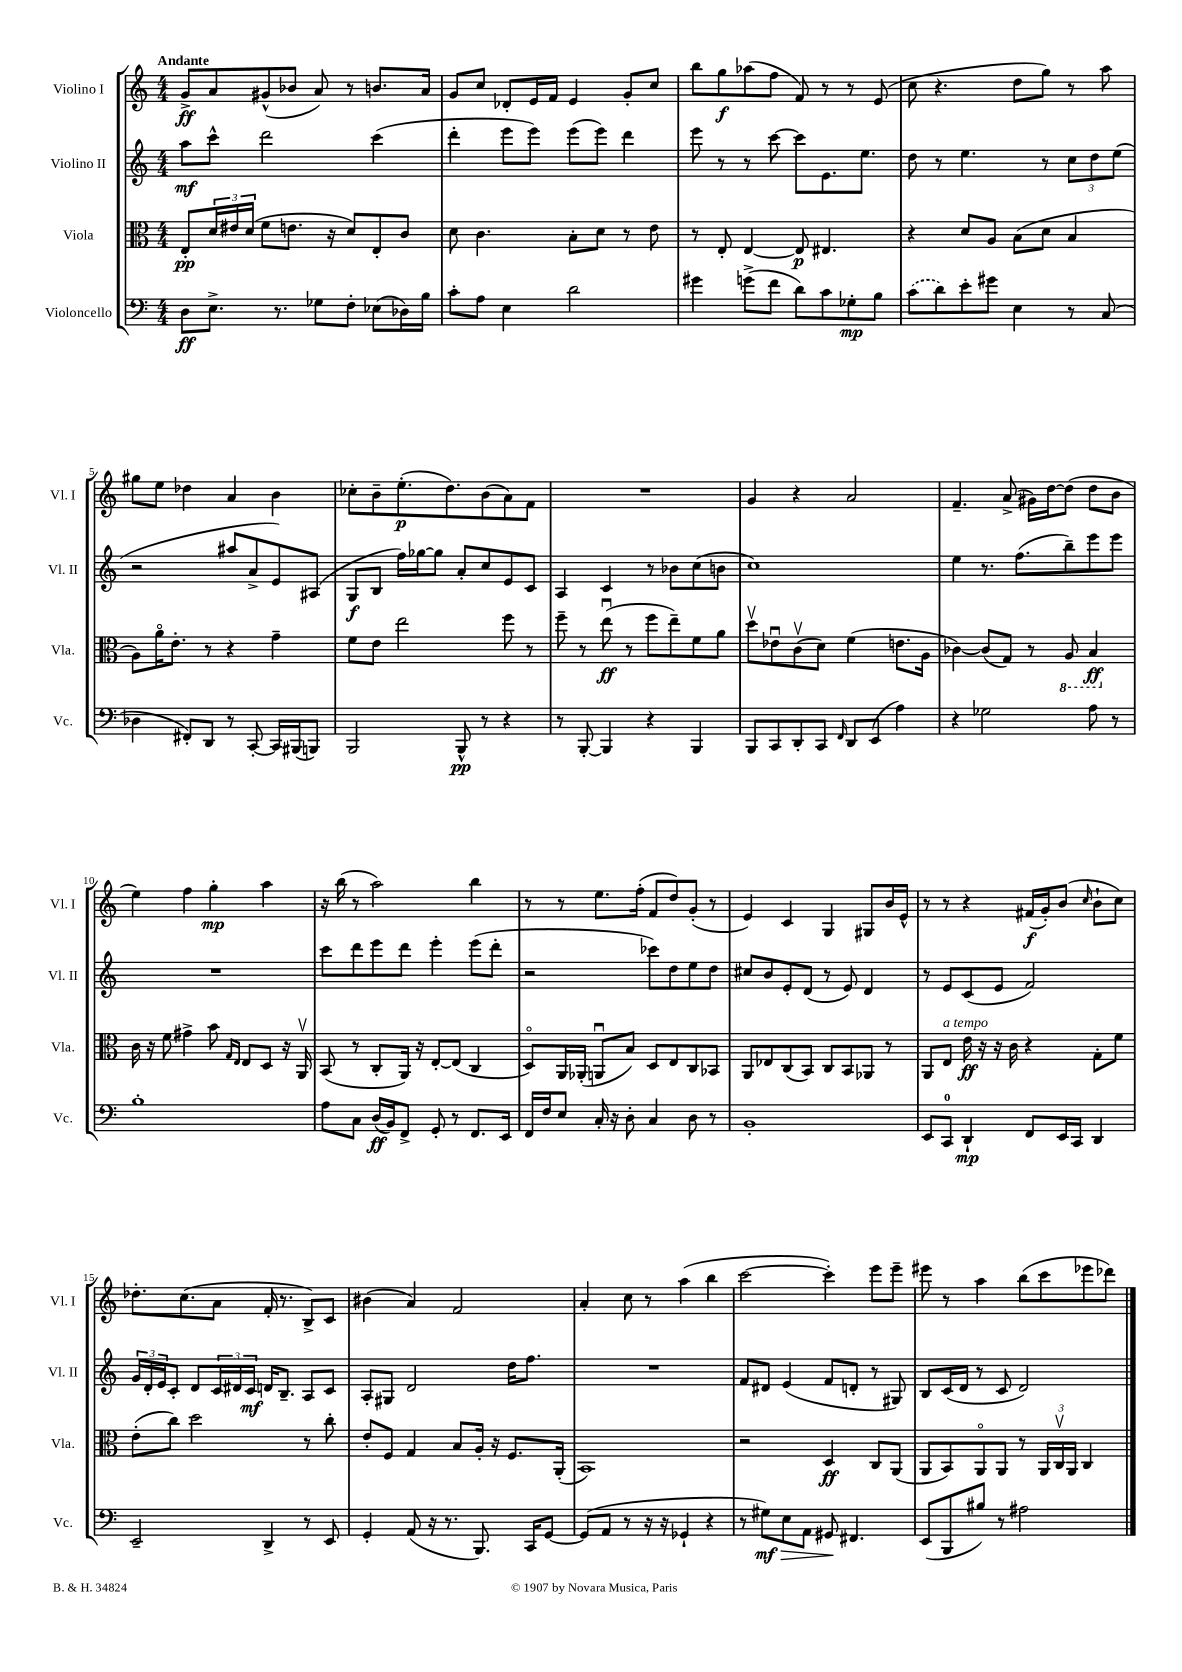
<<
\new StaffGroup <<
\new Staff = "s0" \with { instrumentName = "Violino I" shortInstrumentName = "Vl. I" } {
    \clef treble \key c \major \numericTimeSignature \time 4/4 \tempo "Andante"
    g'8->\ff a'8 gis'8-^( bes'8 a'8) r8 b'8. a'16 |
    g'8 c''8 des'8-. e'16 f'16 e'4 g'8-. c''8 |
    b''8 g''8\f aes''8( f''8 f'8) r8 r8 e'8( |
    c''8 r4. d''8 g''8) r8 a''8 |
    gis''8 e''8 des''4 a'4 b'4 |
    ces''8-. b'8-- e''8.-.\p( d''8.) b'8( a'8) f'8 |
    R1 |
    g'4 r4 a'2 |
    f'4.-- a'8->( gis'16) d''16~ d''8( d''8 b'8 |
    e''4) f''4 g''4-.\mp a''4 |
    r16 b''16( r8 a''2) b''4 |
    r8 r8 e''8. f''16-.( f'8 d''8) g'8-.( r8 |
    e'4) c'4 g4 gis8 b'16 e'16-^ |
    r8 r8 r4 fis'16\f( g'16-.) b'8( \grace { c''16 } b'8-! c''8) |
    des''8.-. c''8.( a'8 f'16-. r8. b8->) c'8 |
    bis'4( a'4) f'2 |
    a'4-. c''8 r8 a''4( b''4 |
    c'''2~ c'''4-.) e'''8 e'''8-- |
    eis'''8 r8 a''4 b''8( c'''8 ees'''8 des'''8) \bar "|." |
}
\new Staff = "s1" \with { instrumentName = "Violino II" shortInstrumentName = "Vl. II" } {
    \clef treble \key c \major \numericTimeSignature \time 4/4
    a''8\mf c'''8-^ d'''2 c'''4( |
    d'''4-. e'''8 e'''8) e'''8( e'''8) d'''4 |
    e'''8 r8 r8 c'''8~ c'''8 e'8. e''8. |
    d''8 r8 e''4. r8 \tuplet 3/2 { c''8 d''8 e''8( } |
    r2 ais''8 a'8-> e'8) ais8( |
    g8\f b8 f''16) ges''16~ ges''8 a'8-. c''8 e'8 c'8 |
    a4 c'4 r8 bes'8 c''8( b'8 |
    c''1) |
    e''4 r8. f''8.( b''8--) e'''8 e'''8 |
    R1 |
    c'''8 d'''8 e'''8 d'''8 e'''4-. e'''8( d'''8-. |
    r2 ces'''8) d''8 e''8 d''8 |
    cis''8 b'8 e'8-. d'8( r8 e'8) d'4 |
    r8 e'8 c'8( e'8 f'2) |
    \tuplet 3/2 { g'16 d'16-. e'16 } c'8-. d'8 \tuplet 3/2 { c'16 dis'16 c'16\mf } d'16 b8.-- a8 c'8 |
    a8-. gis8 d'2 d''16 f''8. |
    R1 |
    f'8 dis'8 e'4( f'8 d'8-. r8 gis8) |
    b8 c'16( d'16 r8 c'8 d'2) \bar "|." |
}
\new Staff = "s2" \with { instrumentName = "Viola" shortInstrumentName = "Vla." } {
    \clef alto \key c \major \numericTimeSignature \time 4/4
    e8-.\pp \tuplet 3/2 { d'16 eis'16 d'16( } f'8 e'8. r16 d'8) e8-. c'8 |
    d'8 c'4. b8-. d'8 r8 e'8 |
    r8 e8-. e4~ e8\p eis4. |
    r4 d'8 a8 b8( d'8 b4 |
    a8) a'16\flageolet e'8.-. r8 r4 g'4-- |
    f'8 e'8 e''2 f''8 r8 |
    f''8-- r8 e''8\downbow\ff( r8 f''8 e''8--) f'8 a'8 |
    d''8\upbow ees'8\downbow c'8\upbow( d'8) f'4( e'8. a16 |
    ces'4~) ces'8( g8) r8 \ottava #-1 a,8 b,4\ff \ottava #0 |
    c'16 r16 f'8 gis'4-> b'8 \grace { g16 e16 } e8 d8 r16 a,16\upbow |
    b,8( r8 c8-. a,16) r16 e8~-. e8( c4 |
    d8\flageolet) a,16 aes,16-.( a,8\downbow b8) d8 e8 c8 bes,8 |
    a,8 ees8 c8( b,8) c8 b,8 aes,8 r8 |
    a,8 e8^\markup { \italic "a tempo" } e'16\ff r16 r16 c'16 r4 g8-. f'8 |
    e'8-.( c''8) d''2 r8 c''8-. |
    e'8-. f8 g4 b8 a16-. r16 f8. a,16-.( |
    b,1) |
    r2 d4\ff c8 a,8( |
    a,8 b,8) a,8\flageolet a,8 r8 \tuplet 3/2 { a,16 c16\upbow a,16 } c4 \bar "|." |
}
\new Staff = "s3" \with { instrumentName = "Violoncello" shortInstrumentName = "Vc." } {
    \clef bass \key c \major \numericTimeSignature \time 4/4
    d8\ff e8.-> r8. ges8 f8-. ees8( des16) b16 |
    c'8-. a8 e4 d'2 |
    gis'4 g'8->( f'8 d'8) c'8 ges8-.\mp b8 |
    \once \slurDashed c'8( d'8) e'8-. gis'8 e4 r8 c8( |
    des4 fis,8-.) d,8 r8 c,8~-. c,16 bis,,16( b,,8) |
    b,,2 b,,8-^\pp r8 r4 |
    r8 b,,8~-. b,,4 r4 b,,4 |
    b,,8 c,8 d,8-. c,8 \grace { f,16 } d,8 e,8( a4) |
    r4 ges2 a8 r8 |
    b1-. |
    a8 c8 d16\ff( b,16) f,8-> g,8-. r8 f,8. e,16 |
    f,16 f16 e8 c16-. r16 d8-. c4 d8 r8 |
    b,1-. |
    e,8 c,8-0 d,4-!\mp f,8 e,16 c,16 d,4 |
    e,2-- d,4-> r8 e,8 |
    g,4-. a,8( r16 r8. b,,8.) c,16 g,8~ |
    g,8( a,8 r8 r16 r16 ges,4-! r4 |
    r8 gis8\mf\>) e8 a,8 gis,8\! fis,4. |
    e,8( b,,8 bis8) r8 ais2 \bar "|." |
}
>>
>>
